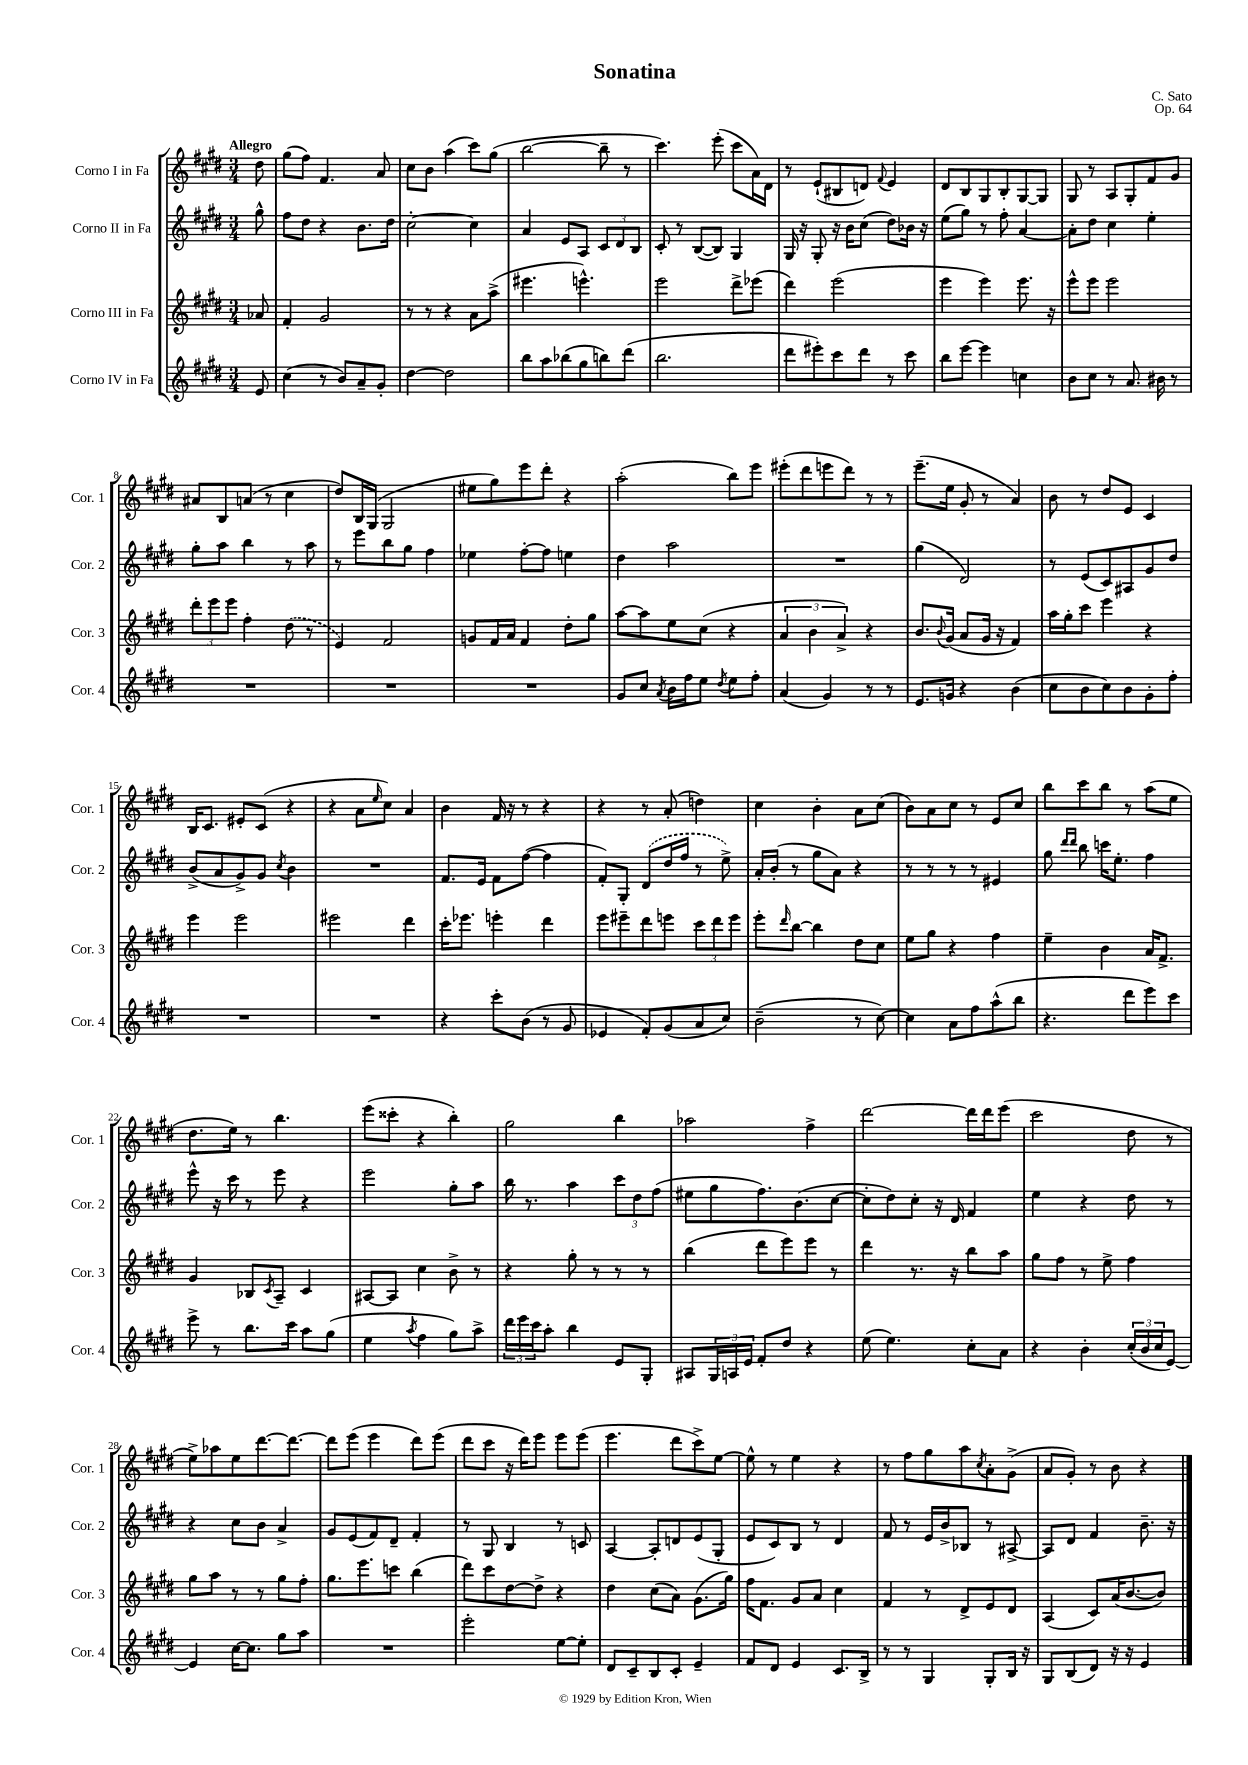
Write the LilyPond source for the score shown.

\header { title = "Sonatina" composer = "C. Sato" opus = "Op. 64" }
<<
\new StaffGroup <<
\new Staff = "s0" \with { instrumentName = "Corno I in Fa" shortInstrumentName = "Cor. 1" } {
    \clef treble \key e \major \numericTimeSignature \time 3/4 \partial 8 \tempo "Allegro"
    dis''8 |
    gis''8( fis''8) fis'4. a'8 |
    cis''8 b'8 a''4( cis'''8) gis''8( |
    b''2~ b''8-- r8 |
    cis'''4.) e'''8-.( cis'''8 a'16) dis'16 |
    r8 e'8-!( bis8 d'8) \appoggiatura { fis'8 } e'4 |
    dis'8 b8 gis8 b8-. gis8~ gis8 |
    gis8 r8 a8 gis8-. fis'8 gis'8 |
    ais'8 b8 a'8( r8 cis''4 |
    dis''8) b16 gis16( gis2 |
    eis''8 gis''8) e'''8 dis'''8-. r4 |
    a''2-.( b''8) e'''8 |
    eis'''8-.( dis'''8 e'''8 dis'''8) r8 r8 |
    e'''8.--( e''16 gis'8-. r8 a'4) |
    b'8 r8 dis''8 e'8 cis'4 |
    b16 cis'8. eis'8-. cis'8( r4 |
    r4 a'8 \grace { e''16 } cis''8) a'4 |
    b'4 fis'16 r16 r8 r4 |
    r4 r8 a'8-.( d''4) |
    cis''4 b'4-. a'8 cis''8( |
    b'8) a'8 cis''8 r8 e'8 cis''8 |
    b''8 cis'''8 b''8 r8 a''8( e''8 |
    dis''8. e''16) r8 b''4. |
    e'''8( cisis'''8-. r4 b''4-.) |
    gis''2 b''4 |
    aes''2 fis''4-> |
    dis'''2~ dis'''16 dis'''16 e'''8( |
    cis'''2 dis''8 r8 |
    e''8->) aes''8 e''8 dis'''8.~ dis'''8.~ |
    dis'''8 e'''8( e'''4 dis'''8) e'''8( |
    dis'''8 cis'''8 r16 dis'''16) e'''8 e'''8 e'''8( |
    e'''4. dis'''8 cis'''8->) e''8~ |
    e''8-^ r8 e''4 r4 |
    r8 fis''8 gis''8 a''8 \acciaccatura { cis''8 } a'8-. gis'8->( |
    a'8 gis'8-.) r8 b'8 r4 \bar "|." |
}
\new Staff = "s1" \with { instrumentName = "Corno II in Fa" shortInstrumentName = "Cor. 2" } {
    \clef treble \key e \major \numericTimeSignature \time 3/4 \partial 8
    gis''8-^ |
    fis''8 dis''8 r4 b'8. dis''16 |
    cis''2~-. cis''4 |
    a'4 e'8 a8 \tuplet 3/2 { cis'8 dis'8 b8 } |
    cis'8-. r8 b8~( b8) gis4 |
    gis16 r16 gis8-. r16 b'16 cis''8( dis''8) bes'16 r16 |
    e''8( gis''8) r8 fis''8-. a'4~ |
    a'8-. dis''8 cis''4 e''4-. |
    gis''8-. a''8 b''4 r8 a''8 |
    r8 e'''8 b''8 gis''8 fis''4 |
    ees''4 fis''8~-. fis''8 e''4 |
    dis''4 a''2 |
    R2. |
    gis''4( dis'2) |
    r8 e'8( cis'8) ais8 gis'8 dis''8 |
    b'8->( a'8 gis'8->) gis'8 \acciaccatura { cis''8 } b'4 |
    R2. |
    fis'8. e'16 fis'8 fis''8~( fis''4 |
    fis'8-.) gis8-. \once \slurDashed dis'8( dis''16 fis''16 r8 e''8->) |
    a'16-. b'16-.( r8 gis''8 a'8) r4 |
    r8 r8 r8 r8 eis'4 |
    gis''8 \grace { dis'''16 dis'''16 } b''8 c'''16 e''8.-. fis''4 |
    e'''8-^ r16 cis'''16 r8 e'''8 r4 |
    e'''2 gis''8-. a''8 |
    b''16 r8. a''4 \tuplet 3/2 { cis'''8 dis''8 fis''8( } |
    eis''8 gis''8 fis''8.) b'8.( cis''8~ |
    cis''8-. dis''8) cis''8-. r16 dis'16 fis'4 |
    e''4 r4 dis''8 r8 |
    r4 cis''8 b'8 a'4-> |
    gis'8 e'8( fis'8) dis'8-- fis'4-. |
    r8 gis8 b4 r8 c'8 |
    a4~ a8-. d'8 e'8( gis8-. |
    e'8 cis'8) b8 r8 dis'4 |
    fis'8 r8 e'16 b'16-> bes8 r8 ais8~-> |
    ais8 dis'8 fis'4 b'8.-- r16 \bar "|." |
}
\new Staff = "s2" \with { instrumentName = "Corno III in Fa" shortInstrumentName = "Cor. 3" } {
    \clef treble \key e \major \numericTimeSignature \time 3/4 \partial 8
    aes'8 |
    fis'4-. gis'2 |
    r8 r8 r4 a'8 a''8->( |
    eis'''4. e'''4.-^) |
    e'''2 dis'''8-> ees'''8( |
    dis'''4) e'''2( |
    e'''4 e'''4) e'''8. r16 |
    e'''8-^ e'''8 e'''2 |
    \tuplet 3/2 { dis'''8-. e'''8 e'''8 } fis''4-. \once \slurDashed dis''8( r8 |
    e'4) fis'2 |
    g'8 fis'16 a'16 fis'4 dis''8-. gis''8 |
    a''8~ a''8 e''8 cis''8( r4 |
    \tuplet 3/2 { a'4 b'4 a'4->) } r4 |
    b'8. \appoggiatura { b'8 } gis'16( a'8 gis'16 r16 fis'4) |
    a''16 gis''16-. cis'''8 e'''4 r4 |
    e'''4 e'''2 |
    eis'''2 dis'''4 |
    cis'''16-. ees'''8. e'''4-. dis'''4 |
    e'''8 eis'''8-- dis'''8 e'''8 \tuplet 3/2 { cis'''8 dis'''8 e'''8 } |
    e'''8-. \grace { dis'''16 } b''8~ b''4 dis''8 cis''8 |
    e''8 gis''8 r4 fis''4 |
    e''4-- b'4 a'16 fis'8.-> |
    gis'4 bes8 \acciaccatura { cis'8 } a8-- cis'4 |
    ais8~ ais8 cis''4 b'8-> r8 |
    r4 gis''8-. r8 r8 r8 |
    b''4( dis'''8 e'''8) e'''8 r8 |
    dis'''4 r8. r16 b''8 a''8 |
    gis''8 fis''8 r8 e''8-> fis''4 |
    gis''8 a''8 r8 r8 gis''8 fis''8-. |
    gis''8. e'''8. c'''8 b''4( |
    dis'''8) cis'''8 dis''8~ dis''8-> r4 |
    dis''4 cis''8( a'8) gis'8.( gis''16) |
    fis''16 fis'8. gis'8 a'8 cis''4 |
    fis'4 r8 dis'8-> e'8 dis'8 |
    a4( cis'8) a'16( b'8.~ b'8) \bar "|." |
}
\new Staff = "s3" \with { instrumentName = "Corno IV in Fa" shortInstrumentName = "Cor. 4" } {
    \clef treble \key e \major \numericTimeSignature \time 3/4 \partial 8
    e'8 |
    cis''4( r8 b'8) a'8-- gis'8-. |
    dis''4~ dis''2 |
    b''8 a''8 bes''8( gis''8 b''8) dis'''8( |
    b''2. |
    dis'''8 eis'''8-.) cis'''8 dis'''8 r8 cis'''8 |
    b''8 e'''8~ e'''4 c''4 |
    b'8 cis''8 r8 a'8. bis'16 r8 |
    R2. |
    R2. |
    R2. |
    gis'8 cis''8 \acciaccatura { a'8 } b'16 fis''16 e''8 \acciaccatura { dis''8 } e''8 fis''8-. |
    a'4( gis'4) r8 r8 |
    e'8. g'16 r4 b'4( |
    cis''8 b'8 cis''8) b'8 gis'8-. fis''8-. |
    R2. |
    R2. |
    r4 cis'''8-. b'8( r8 gis'8 |
    ees'4 fis'8-.) gis'8( a'8 cis''8) |
    b'2--( r8 cis''8~) |
    cis''4 a'8 fis''8 a''8-^( b''8 |
    r4. dis'''8 e'''8) cis'''8 |
    e'''8-> r8 b''8. cis'''16 a''8 gis''8( |
    e''4 \acciaccatura { a''8 } fis''4 gis''8) a''8-> |
    \tuplet 3/2 { dis'''16 e'''16 cis'''16 } a''8-. b''4 e'8 gis8-. |
    ais8 \tuplet 3/2 { gis16 a16 e'16 } fis'8-. dis''8 r4 |
    e''8( e''4.) cis''8-. a'8 |
    r4 b'4-. \tuplet 3/2 { cis''16-.( b'16 cis''16 } e'8~) |
    e'4 cis''16~ cis''8. gis''8 a''8 |
    R2. |
    e'''2-. e''8~ e''8-. |
    dis'8 cis'8-- b8 cis'8-. e'4-- |
    fis'8 dis'8 e'4 cis'8. b16-> |
    r8 r8 gis4 gis8-. b16 r16 |
    gis8 b8( dis'8) r16 r16 e'4 \bar "|." |
}
>>
>>
